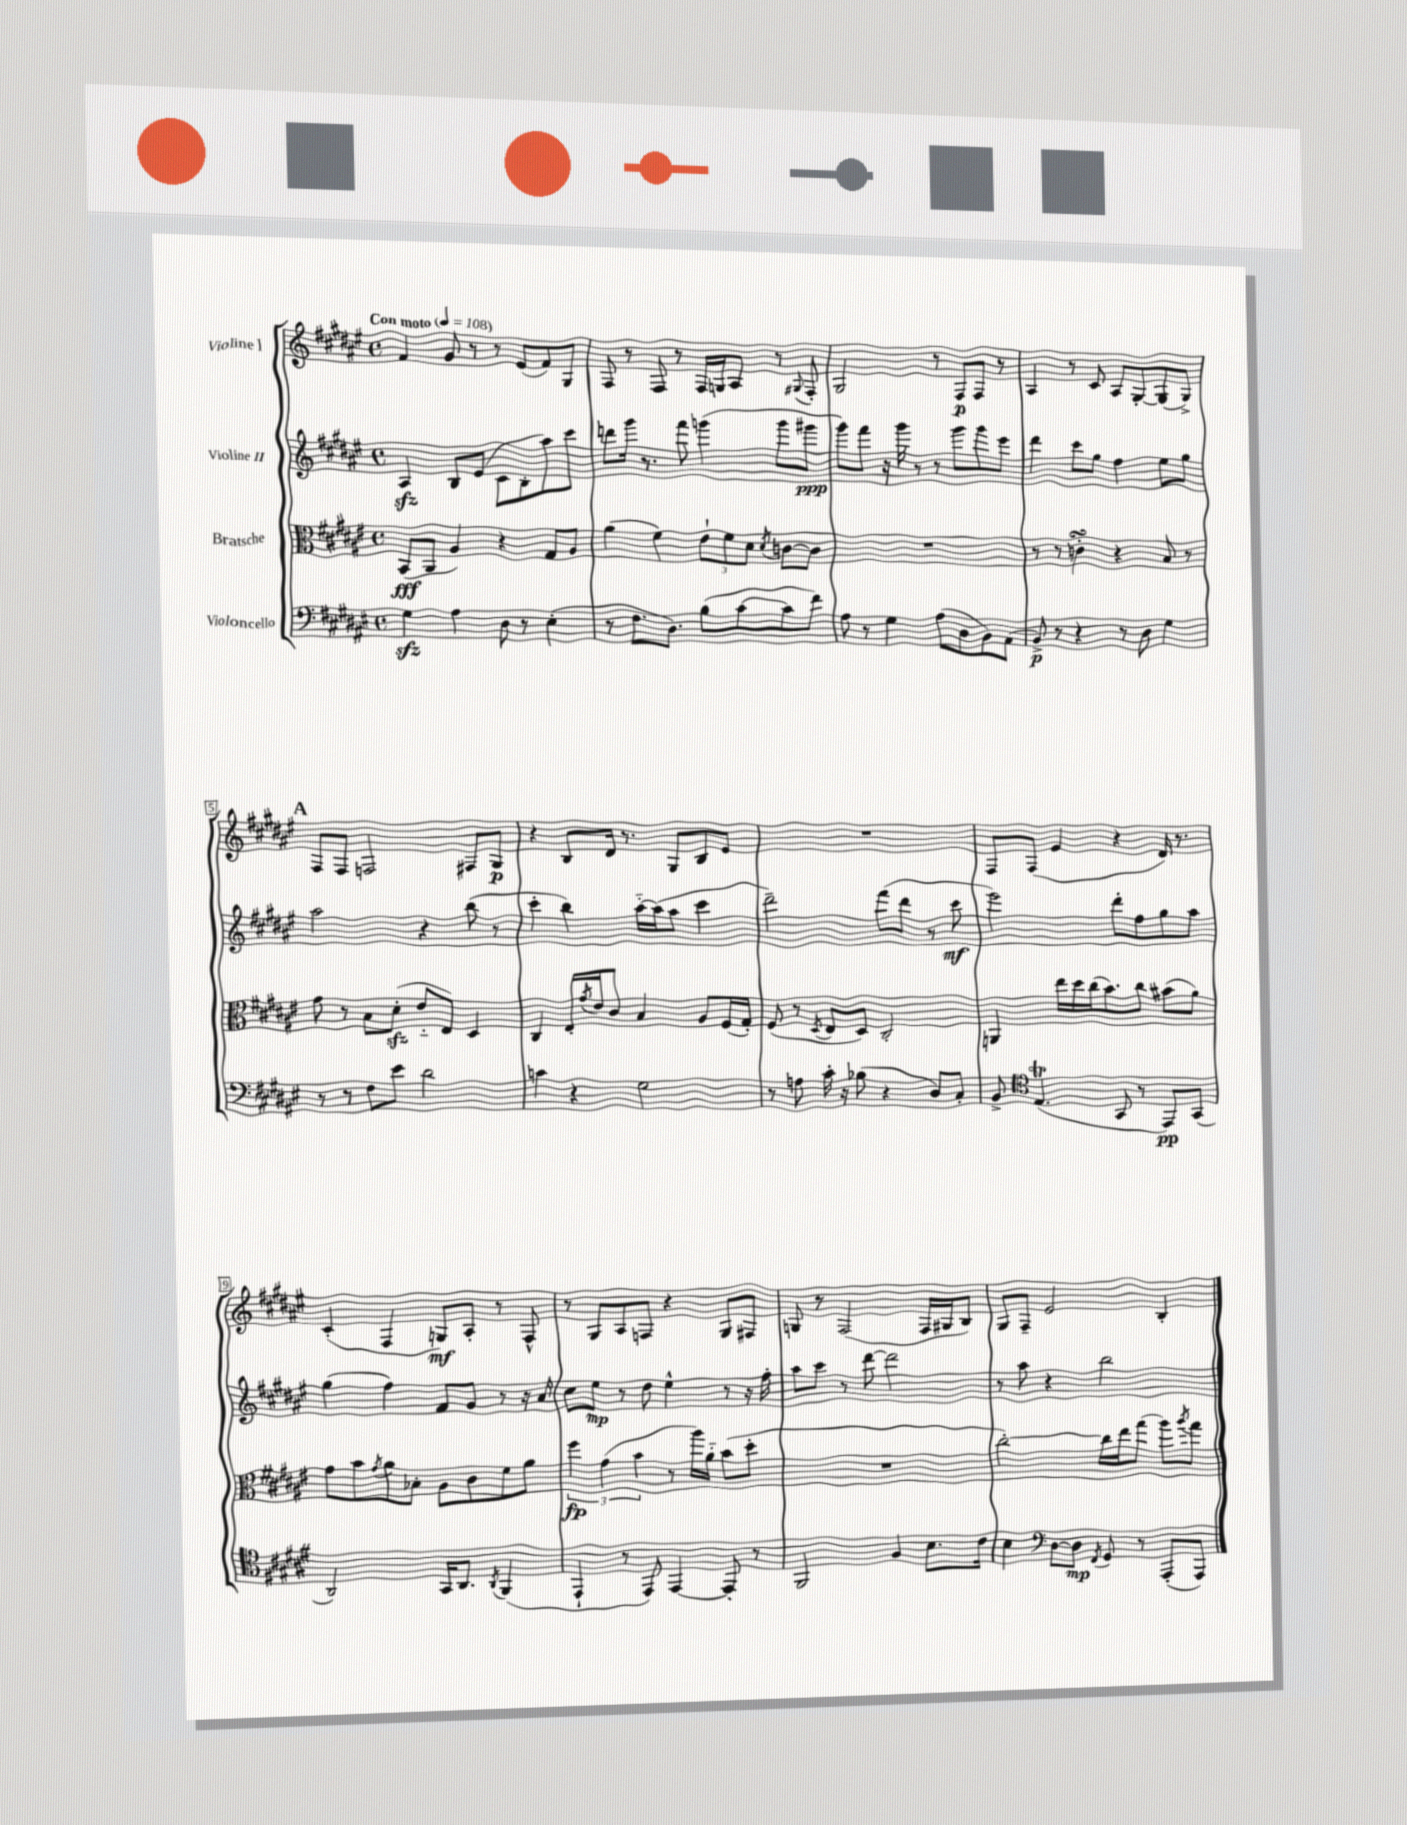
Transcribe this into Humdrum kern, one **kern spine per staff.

**kern	**dynam	**kern	**dynam	**kern	**dynam	**kern	**dynam
*part4	*part4	*part3	*part3	*part2	*part2	*part1	*part1
*staff4	*staff4	*staff3	*staff3	*staff2	*staff2	*staff1	*staff1
*I"Violoncello	*	*I"Bratsche	*	*I"Violine II	*	*I"Violine I	*
*clefF4	*	*clefC3	*	*clefG2	*	*clefG2	*
*k[f#c#g#d#a#e#]	*	*k[f#c#g#d#a#e#]	*	*k[f#c#g#d#a#e#]	*	*k[f#c#g#d#a#e#]	*
*M4/4	*	*M4/4	*	*M4/4	*	*M4/4	*
*met(c)	*	*met(c)	*	*met(c)	*	*met(c)	*
*MM108	*	*MM108	*	*MM108	*	*MM108	*
=1	=1	=1	=1	=1	=1	=1	=1
!	!	!	!	!	!	!LO:TX:a:B:t=Con moto	!
4G#zz\	.	(8BB/L	fff	4A#zz/	.	4f#/	.
.	.	8AA#/J	.	.	.	.	.
4A#\	.	4A#/)	.	8B/L	.	8g#/	.
.	.	.	.	(8e#/J	.	8r	.
8D#\	.	4r	.	8c#\L	.	8r	.
8r	.	.	.	8B'\	.	(8e#/L	.
(4E#'\	.	8G#/L	.	8aa#\)	.	8f#/)	.
.	.	8A#/J	.	8ccc#\J	.	8G#/J	.
=2	=2	=2	=2	=2	=2	=2	=2
8r	.	(4a#\	.	8dddn\L	.	8F#/	.
8.F#\L	.	.	.	16ggg#\Jk	.	8r	.
.	.	.	.	8.r	.	.	.
.	.	4f#\)	.	.	.	8F#/	.
8.D#\J)	.	.	.	.	.	.	.
.	.	.	.	8fff#\	.	8r	.
(8B\L	.	12e#`\L	.	(4gggn\	.	16F#/LL	.
.	.	.	.	.	.	16Gn/J	.
.	.	12f#\	.	.	.	.	.
[8c#\	.	.	.	.	.	8A#/J	.
.	.	12d#\J	.	.	.	.	.
.	.	8qd#/	.	.	.	.	.
8c#\]	.	[8cn\L	.	8ggg\L	.	8r	.
.	.	.	.	.	.	8qqG#X/	.
8f#\J)	.	8c\J]	.	8ggg#X\J	ppp	8F#'/	.
=3	=3	=3	=3	=3	=3	=3	=3
8A#\	.	1r	.	8ggg#\L)	.	2G#/	.
8r	.	.	.	8fff#\J	.	.	.
4G#\	.	.	.	16r	.	.	.
.	.	.	.	16ggg#\	.	.	.
.	.	.	.	8r	.	.	.
(8A#\L	.	.	.	8r	.	8r	.
8D#\	.	.	.	8ggg#\L	.	8F#/L	p
8BB\)	.	.	.	8ggg#\	.	8F#/J	.
(8AA#\J	.	.	.	8eee#\J	.	8r	.
=4	=4	=4	=4	=4	=4	=4	=4
8BB^/)	p	8r	.	4ddd#\	.	4A#/	.
8r	.	8r	.	.	.	.	.
4r	.	4cnsSSs'\	.	8ccc#\L	.	8r	.
.	.	.	.	8gg#\J	.	8c#/	.
8r	.	4r	.	4ff#\	.	8A#/L	.
8D#\	.	.	.	.	.	[8G#'/	.
4G#\	.	8B/	.	8ee#\L	.	(8G#/]	.
.	.	8r	.	8gg#\J	.	8G#^/J)	.
!!LO:LB:g=z
!!LO:REH:place=s1:t=A
=5	=5	=5	=5	=5	=5	=5	=5
8r	.	8g#\	.	2aa#\	.	8F#/L	.
8r	.	8r	.	.	.	8F#/J	.
8F#\L	.	8B\L	.	.	.	2Fn/	.
8e#\J	.	(8d#zz'\J	.	.	.	.	.
2d#\	.	8e#/L	.	4r	.	.	.
.	.	8E#/J)	.	.	.	.	.
.	.	4D#/	.	(8bb\	.	8F#X/L	.
.	.	.	.	8r	.	8G#/J	p
=6	=6	=6	=6	=6	=6	=6	=6
4cn\	.	4C#/	.	4ccc#'\	.	4r	.
4r	.	16E#'/LL	.	4bb\)	.	8B/L	.
.	.	8qg#/	.	.	.	.	.
.	.	16e#/J	.	.	.	.	.
.	.	8c#/J	.	.	.	16d#/Jk	.
.	.	.	.	.	.	8.r	.
2G#\	.	4B/	.	[16aa#\LL	.	.	.
.	.	.	.	(16aa#\J]	.	.	.
.	.	.	.	8aa#\J	.	8G#/L	.
.	.	8A#/L	.	4ccc#\	.	8B/	.
.	.	(16F#/L	.	.	.	8e#/J	.
.	.	16G#'/JJ)	.	.	.	.	.
=7	=7	=7	=7	=7	=7	=7	=7
8r	.	(8F#/	.	2ddd#~\)	.	1r	.
8An\	.	8r	.	.	.	.	.
.	.	8qD#/	.	.	.	.	.
16c#'\	.	8E#/L	.	.	.	.	.
16r	.	.	.	.	.	.	.
(8B-X\	.	8D#/J)	.	.	.	.	.
4r	.	2C#'/	.	(8fff#\L	.	.	.
.	.	.	.	8ddd#\J	.	.	.
8D#/L)	.	.	.	8r	.	.	.
8C#'/J	.	.	.	8ccc#\	mf	.	.
=8	=8	=8	=8	=8	=8	=8	=8
8BB^/	.	4AAn/	.	2eee#\)	.	8F#/L	.
*clefC4	*	*	*	*	*	*	*
(4.E#t/	.	.	.	.	.	(8F#/J	.
.	.	16ee#\LL	.	.	.	4e#/	.
.	.	16dd#\	.	.	.	.	.
.	.	(16cc#\J	.	.	.	.	.
.	.	8.b\)	.	.	.	.	.
8GG#/	.	.	.	8ddd#'\L	.	4r	.
8r	.	8cc#\J	.	8ff#\	.	.	.
8EE#/L)	pp	(8b#X\L	.	8gg#\	.	16d#/)	.
.	.	.	.	.	.	8.r	.
(8GG#/J	.	8a#\J)	.	8aa#\J	.	.	.
!!LO:LB:g=z
=9	=9	=9	=9	=9	=9	=9	=9
2AA#/)	.	8g#\L	.	(4gg#\	.	(4c#'/	.
.	.	8b\	.	.	.	.	.
.	.	8qg#/	.	.	.	.	.
.	.	8a#\	.	4ff#\)	.	4F#/	.
.	.	8B-X'\J	.	.	.	.	.
16GG#/KL	.	8A#\L	.	8f#/L	.	8Gn/L)	mf
8.AA#/J	.	.	.	.	.	.	.
.	.	8c#\	.	8g#/J	.	8A#'/J	.
8qAA#/	.	.	.	.	.	.	.
(4FF#/	.	8f#\	.	8r	.	8r	.
.	.	8a#\J	.	16r	.	8F#^^/	.
.	.	.	.	16a#/	.	.	.
=10	=10	=10	=10	=10	=10	=10	=10
4EE#`/	.	6ff#\	fp	8cc#\L	.	8r	.
.	.	.	.	8ee#\J	mp	8G#/L	.
.	.	(6g#\	.	.	.	.	.
8r	.	.	.	8r	.	8A#/	.
.	.	6b\	.	.	.	.	.
8EE#/)	.	.	.	8dd#\	.	8Fn/J	.
[4EE#/	.	8r	.	4ee#^^\	.	4r	.
.	.	16aa#\LL)	.	.	.	.	.
.	.	16a#\JJ	.	.	.	.	.
8EE#'/]	.	(8b\L	.	8r	.	8G#/L	.
8r	.	8dd#'\J	.	16r	.	8F#X/J	.
.	.	.	.	16ff#'\	.	.	.
=11	=11	=11	=11	=11	=11	=11	=11
2FF#/	.	1r	.	8aa#\L	.	8Gn/	.
.	.	.	.	8ccc#\J	.	8r	.
.	.	.	.	8r	.	(2F#/	.
.	.	.	.	[8ddd#\	.	.	.
4F#/	.	.	.	2ddd#\]	.	.	.
8.B\L	.	.	.	.	.	16F#/LL	.
.	.	.	.	.	.	16G#X/J	.
.	.	.	.	.	.	8B/J)	.
16c#\Jk	.	.	.	.	.	.	.
=12	=12	=12	=12	=12	=12	=12	=12
4B\	.	[2cc#'\)	.	8r	.	8G#/L	.
.	.	.	.	8aa#\	.	8F#~/J	.
*clefF4	*	*	*	*	*	*	*
[8D#\L	.	.	.	4r	.	2e#/	.
8D#\J]	mp	.	.	.	.	.	.
8qFF#/	.	.	.	.	.	.	.
8GG#/	.	16cc#\LL]	.	2bb\	.	.	.
.	.	16ee#\J	.	.	.	.	.
8r	.	(8gg#\J	.	.	.	.	.
(8AAA#'/L	.	8aa#\L)	.	.	.	4B'/	.
.	.	8qaa#/	.	.	.	.	.
8AAA#/J)	.	8gg#\J	.	.	.	.	.
==	==	==	==	==	==	==	==
*-	*-	*-	*-	*-	*-	*-	*-
